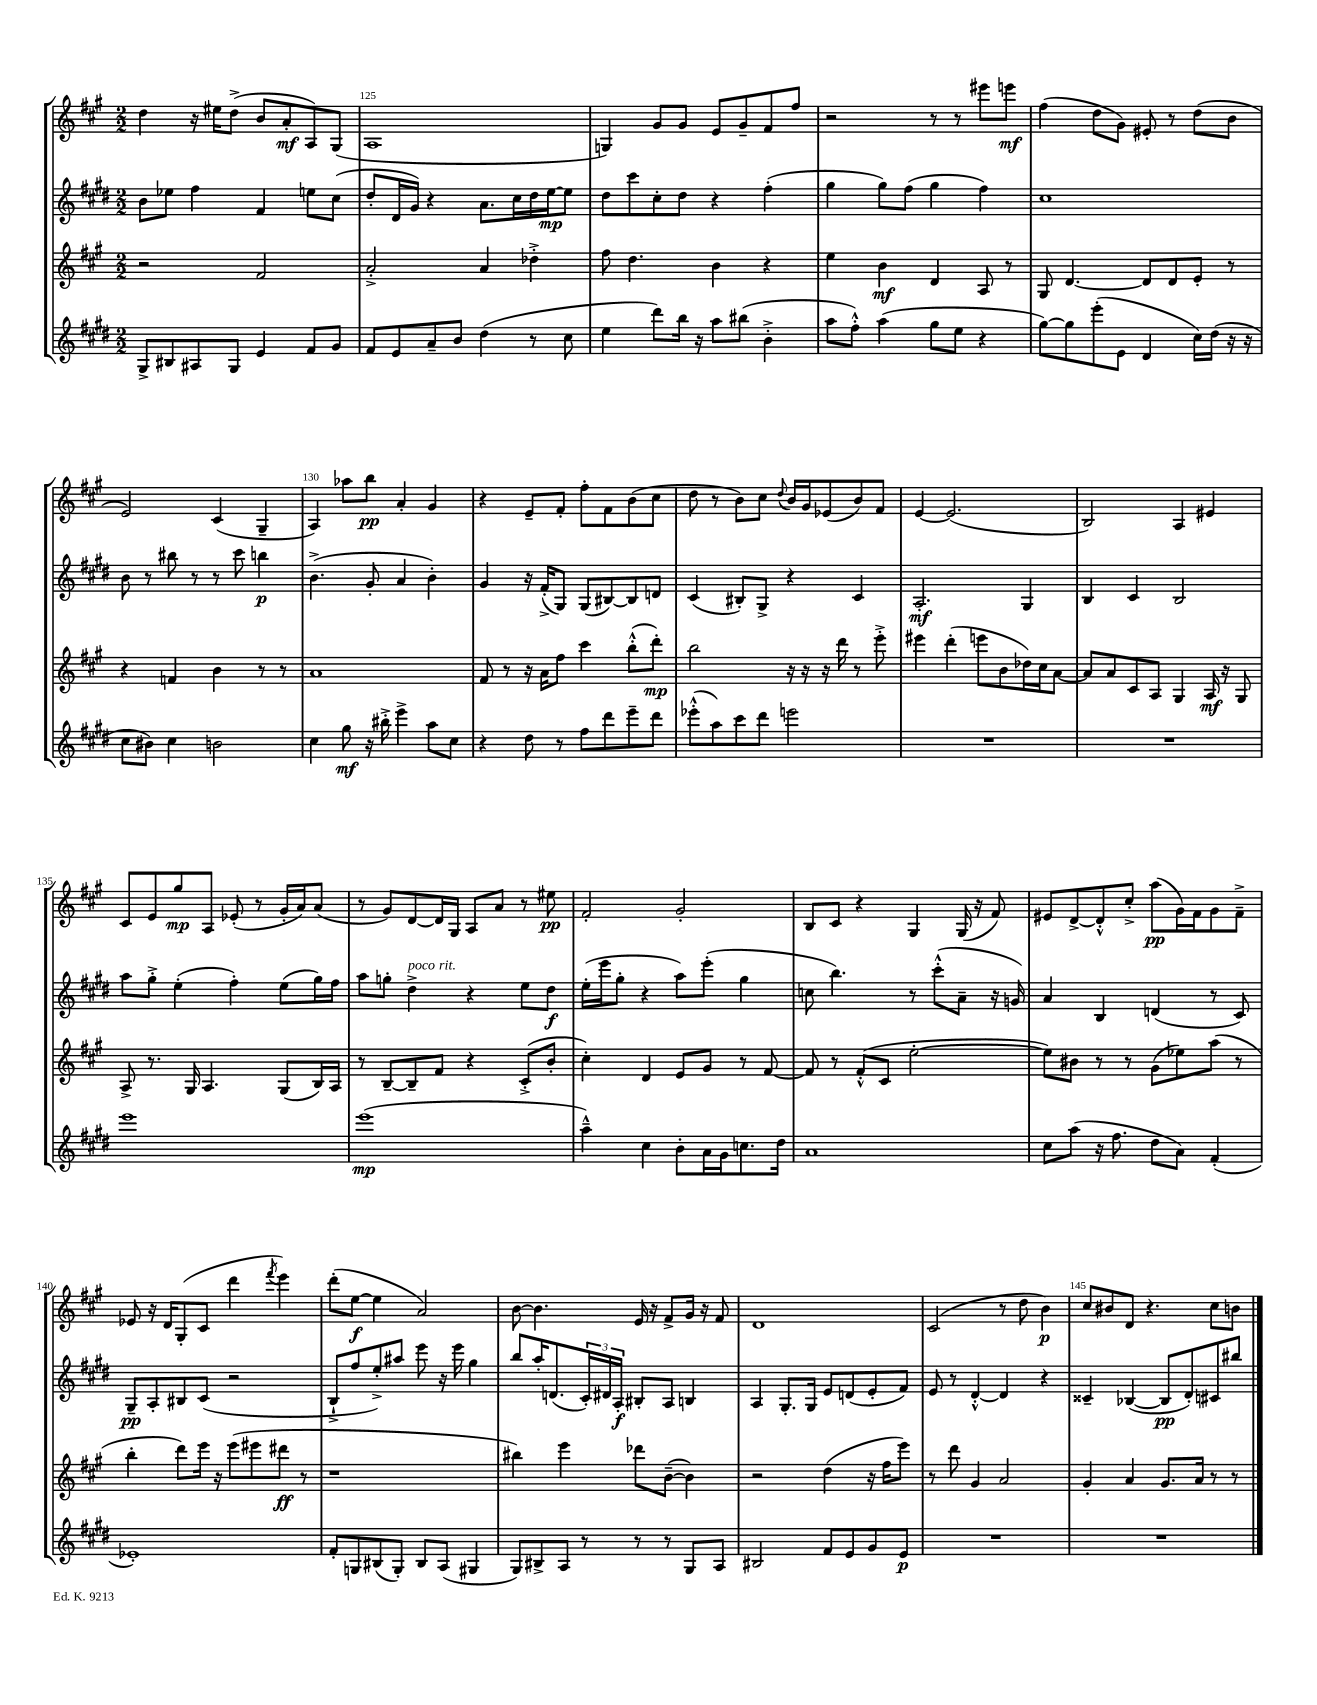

**kern	**dynam	**kern	**dynam	**kern	**dynam	**kern	**dynam
*part4	*part4	*part3	*part3	*part2	*part2	*part1	*part1
*staff4	*staff4	*staff3	*staff3	*staff2	*staff2	*staff1	*staff1
*clefG2	*	*clefG2	*	*clefG2	*	*clefG2	*
*k[f#c#g#d#]	*	*k[f#c#g#]	*	*k[f#c#g#d#]	*	*k[f#c#g#]	*
*M2/2	*	*M2/2	*	*M2/2	*	*M2/2	*
=124	=124	=124	=124	=124	=124	=124	=124
8G#^/L	.	2r	.	8b\L	.	4dd\	.
8B#X/	.	.	.	8ee-X\J	.	.	.
8A#X/	.	.	.	4ff#\	.	16r	.
.	.	.	.	.	.	16ee#X\KL	.
8G#/J	.	.	.	.	.	(8dd^\J	.
4e/	.	2f#/	.	4f#/	.	8b/L	.
.	.	.	.	.	.	8a'/	mf
8f#/L	.	.	.	8een\L	.	8A/)	.
8g#/J	.	.	.	(8cc#\J	.	(8G#/J	.
=125	=125	=125	=125	=125	=125	=125	=125
8f#/L	.	2a'^/	.	8dd#'/L	.	1A	.
8e/	.	.	.	16d#/L	.	.	.
.	.	.	.	16g#/JJ)	.	.	.
8a~/	.	.	.	4r	.	.	.
8b/J	.	.	.	.	.	.	.
(4dd#\	.	4a/	.	8.a\L	.	.	.
.	.	.	.	16cc#\L	.	.	.
8r	.	4dd-X'^\	.	16dd#\	.	.	.
.	.	.	.	[16ee\J	mp	.	.
8cc#\	.	.	.	8ee\J]	.	.	.
=126	=126	=126	=126	=126	=126	=126	=126
4ee\	.	8ff#\	.	8dd#\L	.	4Gn/)	.
.	.	4.dd\	.	8ccc#\	.	.	.
8ddd#\L)	.	.	.	8cc#'\	.	8g#/L	.
16bb\Jk	.	.	.	8dd#\J	.	8g#/J	.
16r	.	.	.	.	.	.	.
8aa\L	.	4b\	.	4r	.	8e/L	.
(8bb#X\J	.	.	.	.	.	8g#~/	.
4b'^\	.	4r	.	(4ff#'\	.	8f#/	.
.	.	.	.	.	.	8ff#/J	.
=127	=127	=127	=127	=127	=127	=127	=127
8aa\L	.	4ee\	.	4gg#\	.	2r	.
8ff#'^^\J)	.	.	.	.	.	.	.
(4aa\	.	4b\	mf	8gg#\L)	.	.	.
.	.	.	.	(8ff#\J	.	.	.
8gg#\L	.	4d/	.	4gg#\	.	8r	.
8ee\J	.	.	.	.	.	8r	.
4r	.	8A/	.	4ff#\)	.	8eee#X\L	.
.	.	8r	.	.	.	8eeen\J	mf
=128	=128	=128	=128	=128	=128	=128	=128
[8gg#\L)	.	8G#/	.	1cc#	.	(4ff#\	.
8gg#\]	.	[4.d/	.	.	.	.	.
(8eee'\	.	.	.	.	.	8dd\L	.
8e\J	.	.	.	.	.	8g#\J)	.
4d#/	.	8d/L]	.	.	.	8e#X'/	.
.	.	8d/	.	.	.	8r	.
16cc#\LL)	.	8e'/J	.	.	.	(8dd\L	.
(16dd#\JJ	.	.	.	.	.	.	.
16r	.	8r	.	.	.	8b\J	.
16r	.	.	.	.	.	.	.
!!LO:LB:g=z
=129	=129	=129	=129	=129	=129	=129	=129
8cc#\L	.	4r	.	8b\	.	2e/)	.
8b#X\J)	.	.	.	8r	.	.	.
4cc#\	.	4fn/	.	8bb#X\	.	.	.
.	.	.	.	8r	.	.	.
2bn\	.	4b\	.	8r	.	(4c#/	.
.	.	.	.	8ccc#\	.	.	.
.	.	8r	.	4bbn\	p	4G#~/	.
.	.	8r	.	.	.	.	.
=130	=130	=130	=130	=130	=130	=130	=130
4cc#\	.	1a	.	(4.b^\	.	4A/)	.
8gg#\	mf	.	.	.	.	8aa-X\L	.
16r	.	.	.	8g#'/	.	8bb\J	pp
16bb#X'^\	.	.	.	.	.	.	.
4eee^\	.	.	.	4a/	.	4a'/	.
8aa\L	.	.	.	4b'\)	.	4g#/	.
8cc#\J	.	.	.	.	.	.	.
=131	=131	=131	=131	=131	=131	=131	=131
4r	.	8f#/	.	4g#/	.	4r	.
.	.	8r	.	.	.	.	.
8dd#\	.	16r	.	16r	.	8e~/L	.
.	.	16a\KL	.	(16f#'^/KL	.	.	.
8r	.	8ff#\J	.	8G#/J)	.	8f#'/J	.
8ff#\L	.	4ccc#\	.	(8G#/L	.	8ff#'\L	.
8ddd#\	.	.	.	[8B#X/)	.	8f#\	.
8eee~\	.	(8bb'^^\L	.	8B#/]	.	(8b\	.
8ddd#\J	.	8ddd'\J)	mp	8dn/J	.	8cc#\J	.
=132	=132	=132	=132	=132	=132	=132	=132
(8eee-X'^^\L	.	2bb\	.	(4c#/	.	8dd\	.
8aa\)	.	.	.	.	.	8r	.
8ccc#\	.	.	.	8B#X'/L)	.	8b\L)	.
8ddd#\J	.	.	.	8G#^/J	.	8cc#\J	.
.	.	.	.	.	.	8qqdd/	.
2eeen\	.	16r	.	4r	.	16b/LL	.
.	.	16r	.	.	.	16g#/J	.
.	.	16r	.	.	.	(8e-X/	.
.	.	16ddd\	.	.	.	.	.
.	.	8r	.	4c#/	.	8b/)	.
.	.	8eee'^\	.	.	.	8f#/J	.
=133	=133	=133	=133	=133	=133	=133	=133
1r	.	4eee#X\	.	2.A'/	mf	[4e/	.
.	.	(4ddd'\	.	.	.	(2.e/]	.
.	.	8eeen\L	.	.	.	.	.
.	.	8b\	.	.	.	.	.
.	.	16dd-X\L)	.	4G#/	.	.	.
.	.	16cc#\J	.	.	.	.	.
.	.	[8a\J	.	.	.	.	.
=134	=134	=134	=134	=134	=134	=134	=134
1r	.	8a/L]	.	4B/	.	2B/)	.
.	.	8a/	.	.	.	.	.
.	.	8c#/	.	4c#/	.	.	.
.	.	8A/J	.	.	.	.	.
.	.	4G#/	.	2B/	.	4A/	.
.	.	16A/	mf	.	.	4e#X/	.
.	.	16r	.	.	.	.	.
.	.	8G#/	.	.	.	.	.
!!LO:LB:g=z
=135	=135	=135	=135	=135	=135	=135	=135
1eee	.	8A^/	.	8aa\L	.	8c#/L	.
.	.	8.r	.	8gg#'^\J	.	8e/	.
.	.	.	.	(4ee'\	.	8gg#/	mp
.	.	16G#/	.	.	.	.	.
.	.	4.A/	.	.	.	8A/J	.
.	.	.	.	4ff#'\)	.	(8e-X'/	.
.	.	.	.	.	.	8r	.
.	.	(8G#/L	.	(8ee\L	.	16g#'/LL	.
.	.	.	.	.	.	16a/J)	.
.	.	16B/L)	.	16gg#\L)	.	(8a/J	.
.	.	16A/JJ	.	16ff#\JJ	.	.	.
=136	=136	=136	=136	=136	=136	=136	=136
(1eee	mp	8r	.	8aa\L	.	8r	.
.	.	[8B~/L	.	8ggn'\J	.	8g#/L)	.
!	!	!	!	!LO:TX:a:i:t=poco rit.	!	!	!
.	.	8B~/]	.	4dd#^\	.	[8d/	.
.	.	8f#/J	.	.	.	16d/L]	.
.	.	.	.	.	.	16G#/JJ	.
.	.	4r	.	4r	.	8A/L	.
.	.	.	.	.	.	8a/J	.
.	.	(8c#'^/L	.	8ee\L	.	8r	.
.	.	8b'/J	.	8dd#\J	f	8ee#X\	pp
=137	=137	=137	=137	=137	=137	=137	=137
4aa~^^\)	.	4cc#'\)	.	(16ee'\LL	.	2f#'/	.
.	.	.	.	16eee\J	.	.	.
.	.	.	.	8gg#'\J	.	.	.
4cc#\	.	4d/	.	4r	.	.	.
8b'\L	.	8e/L	.	8aa\L)	.	2g#'/	.
16a\L	.	8g#/J	.	(8eee'\J	.	.	.
16g#\J	.	.	.	.	.	.	.
8.ccn\	.	8r	.	4gg#\	.	.	.
.	.	[8f#/	.	.	.	.	.
16dd#\Jk	.	.	.	.	.	.	.
=138	=138	=138	=138	=138	=138	=138	=138
1a	.	8f#/]	.	8ccn\	.	8B/L	.
.	.	8r	.	4.bb\)	.	8c#/J	.
.	.	(8f#'^^/L	.	.	.	4r	.
.	.	8c#/J	.	.	.	.	.
.	.	[2ee'\	.	8r	.	4G#/	.
.	.	.	.	(8ccc#'^^\L	.	.	.
.	.	.	.	8a~\J	.	(16G#/	.
.	.	.	.	.	.	16r	.
.	.	.	.	16r	.	8f#/)	.
.	.	.	.	16gn/)	.	.	.
=139	=139	=139	=139	=139	=139	=139	=139
8cc#\L	.	8ee\L])	.	4a/	.	8e#X/L	.
(8aa\J	.	8b#X\J	.	.	.	[8d^/	.
16r	.	8r	.	4B/	.	8d'^^/]	.
8.ff#\	.	.	.	.	.	.	.
.	.	8r	.	.	.	8cc#'^/J	.
8dd#\L	.	(8g#\L	.	(4dn/	.	(8aa\L	pp
8a\J)	.	8ee-X\)	.	.	.	16g#\L)	.
.	.	.	.	.	.	16f#\J	.
(4f#'/	.	(8aa\J	.	8r	.	8g#\	.
.	.	8r	.	8c#/)	.	8f#~^\J	.
!!LO:LB:g=z
=140	=140	=140	=140	=140	=140	=140	=140
1e-X')	.	4bb'\	.	8G#~/L	pp	8e-X/	.
.	.	.	.	8A'/	.	16r	.
.	.	.	.	.	.	16d/KL	.
.	.	8ddd\L)	.	8B#X/	.	(8G#'/	.
.	.	16eee\Jk	.	(8c#/J	.	8c#/J	.
.	.	16r	.	.	.	.	.
.	.	(8eee\L	.	2r	.	4ddd\	.
.	.	8eee#X\	.	.	.	.	.
.	.	.	.	.	.	8qfff#/	.
.	.	8ddd#X\J	ff	.	.	4eee\)	.
.	.	8r	.	.	.	.	.
=141	=141	=141	=141	=141	=141	=141	=141
8f#'/L	.	1r	.	8B`^/L	.	(8ddd'\L	.
8Gn/	.	.	.	8ff#/	.	[8ee\J	f
(8B#X/	.	.	.	8ee'^/)	.	4ee\]	.
8G'/J)	.	.	.	8aa#X/J	.	.	.
8B#/L	.	.	.	8eee\	.	2a/)	.
(8A/J	.	.	.	16r	.	.	.
.	.	.	.	16eee\	.	.	.
4G#X/	.	.	.	4gg#\	.	.	.
=142	=142	=142	=142	=142	=142	=142	=142
8G#/L)	.	4bb#X\)	.	8bb/L	.	[8b\	.
8B#X^/	.	.	.	16aa'/K	.	4.b\]	.
.	.	.	.	(8.dn/	.	.	.
8A/J	.	4eee\	.	.	.	.	.
8r	.	.	.	24c#'/L)	.	.	.
.	.	.	.	24d#X/	.	.	.
.	.	.	.	24A'/JJ	f	.	.
8r	.	8ddd-X\L	.	8B#X'/L	.	16e/	.
.	.	.	.	.	.	16r	.
8r	.	([8b~\J	.	8A/J	.	8f#^/L	.
8G#/L	.	4b\])	.	4Bn/	.	16g#/Jk	.
.	.	.	.	.	.	16r	.
8A/J	.	.	.	.	.	8f#/	.
=143	=143	=143	=143	=143	=143	=143	=143
2B#X/	.	2r	.	4A/	.	1d	.
.	.	.	.	8.G#'/L	.	.	.
.	.	.	.	16G#/Jk	.	.	.
8f#/L	.	(4dd\	.	8e/L	.	.	.
8e/	.	.	.	(8dn/	.	.	.
8g#/	.	16r	.	8e'/	.	.	.
.	.	16ff#\KL	.	.	.	.	.
8e/J	p	8eee\J)	.	8f#/J)	.	.	.
=144	=144	=144	=144	=144	=144	=144	=144
1r	.	8r	.	8e/	.	(2c#/	.
.	.	8ddd\	.	8r	.	.	.
.	.	4g#/	.	[4d#'^^/	.	.	.
.	.	2a/	.	4d#/]	.	8r	.
.	.	.	.	.	.	8dd\	.
.	.	.	.	4r	.	4b\)	p
=145	=145	=145	=145	=145	=145	=145	=145
1r	.	4g#'/	.	4c##X~/	.	8cc#/L	.
.	.	.	.	.	.	8b#X/	.
.	.	4a/	.	([4B-X/	.	8d/J	.
.	.	.	.	.	.	4.r	.
.	.	8.g#/L	.	8B-/L]	pp	.	.
.	.	.	.	8d#'/)	.	.	.
.	.	16a/Jk	.	.	.	.	.
.	.	8r	.	8c#X/	.	8cc#\L	.
.	.	8r	.	8bb#X/J	.	8bn\J	.
==	==	==	==	==	==	==	==
*-	*-	*-	*-	*-	*-	*-	*-
